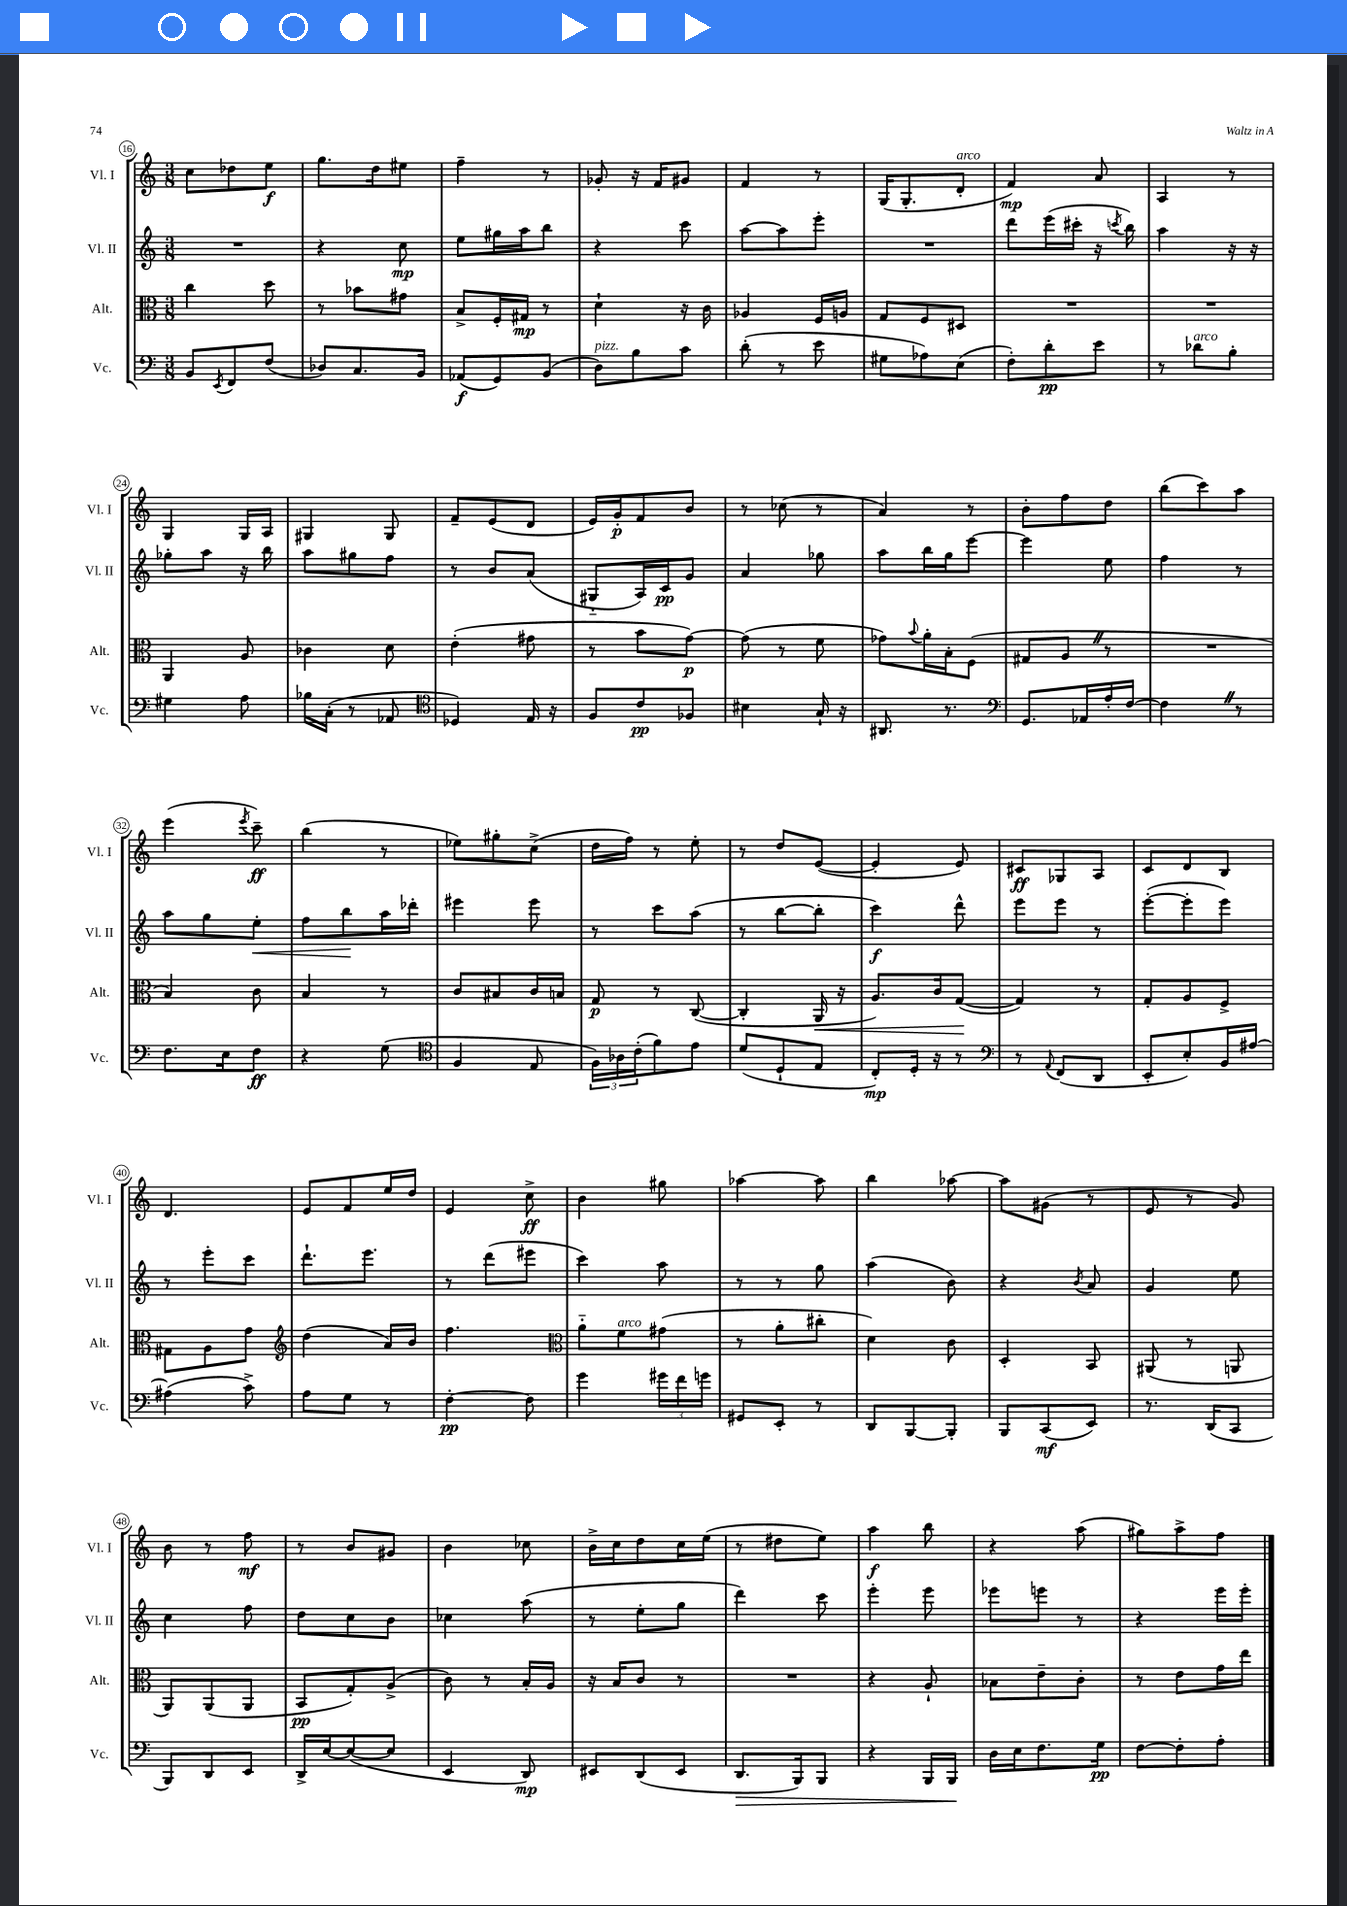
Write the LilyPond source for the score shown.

<<
\new StaffGroup <<
\new Staff = "s0" \with { instrumentName = "Vl. I" shortInstrumentName = "Vl. I" } {
    \clef treble \key c \major \numericTimeSignature \time 3/8
    c''8 des''8 e''8\f |
    g''8. d''16 eis''8 |
    f''4-- r8 |
    ges'8-. r16 f'16 gis'8 |
    f'4 r8 |
    g16( g8.-. d'8-.^\markup { \italic "arco" } |
    f'4\mp) a'8 |
    a4 r8 |
    g4 g16 a16 |
    gis4 gis8 |
    f'8-- e'8( d'8 |
    e'16) g'16-.\p f'8 b'8 |
    r8 ces''8( r8 |
    a'4) r8 |
    b'8-. f''8 d''8 |
    b''8( c'''8) a''8 |
    e'''4( \acciaccatura { e'''8 } c'''8--\ff) |
    b''4( r8 |
    ees''8) gis''8-. c''8->( |
    d''16 f''16) r8 e''8-. |
    r8 d''8 e'8~( |
    e'4-. e'8) |
    cis'8\ff ges8 a8 |
    c'8 d'8 b8 |
    d'4. |
    e'8 f'8 e''16 d''16 |
    e'4 c''8->\ff |
    b'4 gis''8 |
    aes''4~ aes''8 |
    b''4 aes''8~ |
    aes''8 gis'8( r8 |
    e'8 r8 g'8) |
    b'8 r8 f''8\mf |
    r8 b'8 gis'8 |
    b'4 ces''8 |
    b'16-> c''16 d''8 c''16 e''16( |
    r8 dis''8 e''8) |
    a''4\f b''8 |
    r4 a''8( |
    gis''8) a''8-> f''8 \bar "|." |
}
\new Staff = "s1" \with { instrumentName = "Vl. II" shortInstrumentName = "Vl. II" } {
    \clef treble \key c \major \numericTimeSignature \time 3/8
    R4. |
    r4 c''8\mp |
    e''8 gis''16 a''16 b''8 |
    r4 c'''8 |
    a''8~ a''8 e'''8-. |
    R4. |
    d'''8 e'''16( cis'''16-. r16 \acciaccatura { c'''8 } b''16) |
    a''4 r16 r16 |
    ges''8-. a''8 r16 b''16 |
    a''8 gis''8 f''8 |
    r8 b'8 a'8( |
    gis8-_ a16) c'16\pp g'8 |
    a'4 ges''8 |
    a''8 b''16 g''16 e'''8~ |
    e'''4 e''8 |
    f''4 r8 |
    a''8 g''8 e''8-.\< |
    f''8 b''8\! a''16 des'''16-. |
    eis'''4 eis'''8 |
    r8 c'''8 a''8( |
    r8 b''8~ b''8-. |
    c'''4\f) d'''8-^ |
    e'''8 e'''8 r8 |
    e'''8~-.( e'''8-. e'''8) |
    r8 e'''8-. c'''8 |
    d'''8.-! e'''8. |
    r8 d'''8( eis'''8 |
    c'''4) a''8 |
    r8 r8 g''8 |
    a''4( b'8) |
    r4 \acciaccatura { b'8 } a'8 |
    g'4 e''8 |
    c''4 f''8 |
    d''8 c''8 b'8 |
    ces''4 a''8( |
    r8 e''8-. g''8 |
    d'''4) c'''8 |
    e'''4-. e'''8 |
    ees'''8 e'''8 r8 |
    r4 e'''16 e'''16-. \bar "|." |
}
\new Staff = "s2" \with { instrumentName = "Alt." shortInstrumentName = "Alt." } {
    \clef alto \key c \major \numericTimeSignature \time 3/8
    c''4 d''8 |
    r8 bes'8 gis'8 |
    b8-> f16-. gis16\mp r8 |
    d'4-! r16 c'16 |
    aes4 f16 a16 |
    g8 f8 dis8 |
    R4. |
    R4. |
    a,4 a8 |
    ces'4 d'8 |
    e'4-.( gis'8 |
    r8 b'8 g'8~\p) |
    g'8( r8 f'8 |
    ges'8) \appoggiatura { b'8 } a'16-. b16-. f8( |
    gis8 a8 \once \override BreathingSign.text = \markup { \musicglyph "scripts.caesura.straight" } \breathe r8 |
    R4. |
    b4) c'8 |
    b4 r8 |
    c'8 bis8 c'16 b16 |
    g8\p r8 c8~( |
    c4-. a,16\< r16 |
    a8.) c'16 g8~\!( |
    g4) r8 |
    g8-. a8 f8-> |
    gis8 a8 g'8 |
    \clef treble d''4( a'16) b'16 |
    f''4. |
    \clef alto a'8-_ f'8^\markup { \italic "arco" } gis'8( |
    r8 a'8-. cis''8-. |
    d'4) c'8 |
    d4-. b,8 |
    ais,8( r8 a,8 |
    a,8) a,8( a,8 |
    b,8\pp g8-.) a8->( |
    c'8) r8 b16-. a16 |
    r16 b16 c'8 r8 |
    R4. |
    r4 a8-! |
    bes8 e'8-- c'8-. |
    r8 e'8 g'16 e''16 \bar "|." |
}
\new Staff = "s3" \with { instrumentName = "Vc." shortInstrumentName = "Vc." } {
    \clef bass \key c \major \numericTimeSignature \time 3/8
    b,8 \acciaccatura { e,8 } f,8 f8( |
    des8) c8. b,16 |
    aes,8\f( g,8) b,8( |
    d8^\markup { \italic "pizz." }) b8 c'8 |
    d'8-.( r8 e'8 |
    gis8 aes8) e8( |
    f8-.) d'8-.\pp e'8 |
    r8 des'8^\markup { \italic "arco" } b8-. |
    gis4 a8 |
    bes16 c16-.( r8 aes,8 |
    \clef tenor des4) e16 r16 |
    f8 c'8\pp fes8 |
    bis4 g16-! r16 |
    ais,8. r8. |
    \clef bass g,8. aes,16 a16-. f16~ |
    f4 \once \override BreathingSign.text = \markup { \musicglyph "scripts.caesura.straight" } \breathe r8 |
    f8. e16 f8\ff |
    r4 g8( |
    \clef tenor f4 e8 |
    \tuplet 3/2 { f16) aes16 c'16-.( } f'8) e'8 |
    d'8( d8-! e8 |
    c8-.\mp) d16-. r16 r8 |
    \clef bass r8 \appoggiatura { a,8 } f,8( d,8 |
    e,8-. e8-.) b,16 ais16~ |
    ais4( c'8->) |
    a8 g8 r8 |
    f4~-.\pp f8 |
    g'4 \tuplet 3/2 { gis'16 f'16 g'16 } |
    gis,8 e,8-. r8 |
    d,8 b,,8~ b,,8-. |
    b,,8 c,8\mf( e,8) |
    r8. d,16( c,8 |
    b,,8) d,8 e,8 |
    d,16-> e16~ e8~( e8 |
    e,4 d,8\mp) |
    eis,8 d,8( eis,8 |
    d,8.\> b,,16) b,,8 |
    r4 b,,16 b,,16\! |
    d16 e16 f8. g16\pp |
    f8~ f8-. a8-. \bar "|." |
}
>>
>>
\layout { \context { \Score currentBarNumber = #16 \override BarNumber.stencil = #(make-stencil-circler 0.1 0.3 ly:text-interface::print) } }
